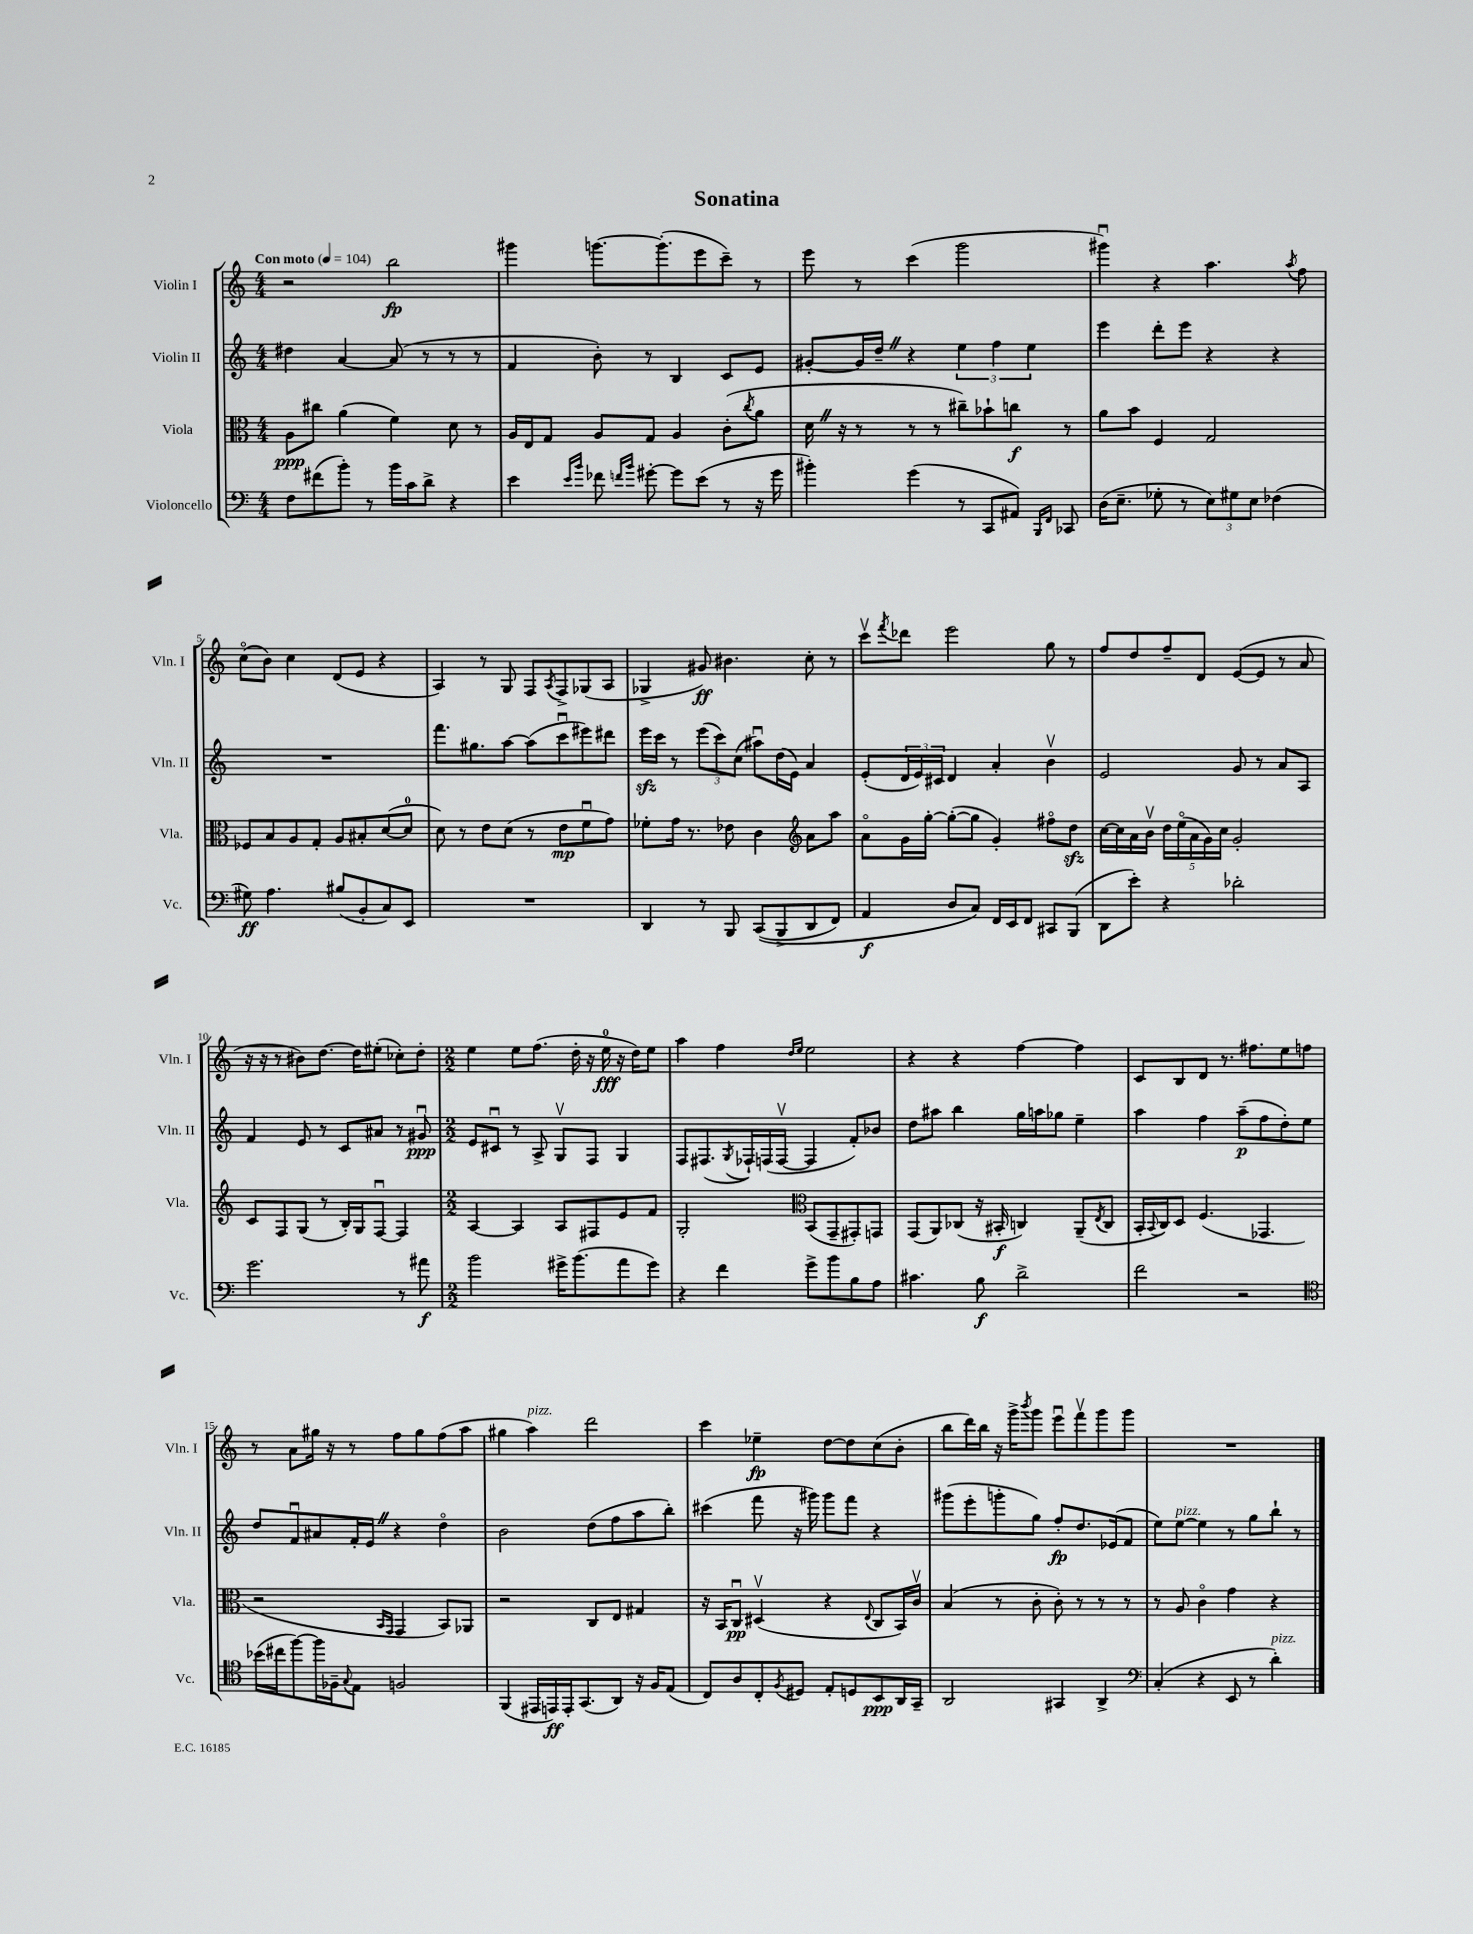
\header { title = "Sonatina" }
<<
\new StaffGroup <<
\new Staff = "s0" \with { instrumentName = "Violin I" shortInstrumentName = "Vln. I" } {
    \clef treble \key c \major \numericTimeSignature \time 4/4 \tempo "Con moto" 4 = 104
    r2 b''2\fp |
    gis'''4 g'''8.~ g'''8.-.( e'''8 c'''8--) r8 |
    e'''8 r8 c'''4( g'''2 |
    gis'''4\downbow) r4 a''4. \acciaccatura { a''8 } f''8 |
    c''8\flageolet( b'8) c''4 d'8( e'8 r4 |
    a4) r8 g8 f8 \acciaccatura { a8 } f8-> ges8( a8 |
    ges4-> gis'8\ff) bis'4. c''8-. r8 |
    c'''8\upbow \acciaccatura { f'''8 } des'''8 e'''2 g''8 r8 |
    f''8 d''8 f''8-- d'8 e'8~( e'8 r8 a'8 |
    r16 r16 r8 bis'8) d''8.~ d''16 eis''8-.( ces''8-.) d''8-. |
    \numericTimeSignature \time 2/2 e''4 e''8 f''8.( d''16-. r16 e''16-0\fff r16 d''16) e''8 |
    a''4 f''4 \grace { d''16 e''16 } e''2 |
    r4 r4 f''4~ f''4 |
    c'8 b8 d'8 r8. fis''8. e''8 f''8 |
    r8 a'8 gis''16 r16 r8 f''8 gis''8 f''8( a''8 |
    gis''4 a''4^\markup { \italic "pizz." }) d'''2 |
    c'''4 ees''4--\fp d''8~ d''8 c''8( b'8-. |
    b''8 d'''16) b''16 r16 g'''16-> \acciaccatura { b'''8 } g'''8 e'''8\downbow f'''8\upbow g'''8 g'''8 |
    R1 \bar "|." |
}
\new Staff = "s1" \with { instrumentName = "Violin II" shortInstrumentName = "Vln. II" } {
    \clef treble \key c \major \numericTimeSignature \time 4/4
    dis''4 a'4~ a'8( r8 r8 r8 |
    f'4 b'8-.) r8 b4 c'8 e'8 |
    gis'8~-. gis'16 d''16-- \once \override BreathingSign.text = \markup { \musicglyph "scripts.caesura.straight" } \breathe r4 \tuplet 3/2 { e''4 f''4 e''4 } |
    e'''4 d'''8-. e'''8 r4 r4 |
    R1 |
    f'''8. gis''8. a''8~ a''8( c'''8\downbow eis'''8) dis'''8 |
    e'''16\sfz c'''16 r8 \tuplet 3/2 { e'''8( c'''8) c''8( } ais''8\downbow) d''16( e'16) a'4 |
    e'8-.( \tuplet 3/2 { d'16 e'16) cis'16 } d'4 a'4-. b'4\upbow |
    e'2 g'8 r8 a'8 a8 |
    f'4 e'8 r8 c'8 ais'8 r8 gis'8\downbow\ppp |
    \numericTimeSignature \time 2/2 e'8 cis'8\downbow r8 a8-> g8\upbow f8 g4 |
    f8 fis8.( \acciaccatura { g8 } fes16-!) f16( f16~\upbow f4 f'8-.) bes'8 |
    d''8 ais''8 b''4 g''16 a''16 ges''8 e''4-- |
    a''4 f''4 a''8--\p( f''8 d''8-.) e''8 |
    d''8 f'8\downbow ais'8 f'16-. e'16 \once \override BreathingSign.text = \markup { \musicglyph "scripts.caesura.straight" } \breathe r4 d''4\flageolet |
    b'2 d''8( f''8 a''8 b''8-.) |
    cis'''4( f'''8 r16 gis'''16) gis'''8 f'''8 r4 |
    gis'''8( e'''8-. g'''8-. g''8) f''8-.\fp d''8. ees'16( f'8 |
    e''8) e''8~^\markup { \italic "pizz." } e''4 r8 g''8 b''8-! r8 \bar "|." |
}
\new Staff = "s2" \with { instrumentName = "Viola" shortInstrumentName = "Vla." } {
    \clef alto \key c \major \numericTimeSignature \time 4/4
    a8\ppp cis''8 a'4( f'4) d'8 r8 |
    a16 e16 g8 a8 g8 a4 c'8-.( \acciaccatura { c''8 } a'8 |
    d'16 \once \override BreathingSign.text = \markup { \musicglyph "scripts.caesura.straight" } \breathe r16 r8 r8 r8 cis''8--) bes'8-! c''8\f r8 |
    a'8 b'8 f4 g2 |
    fes8 b8 a8 g8-. a8 bis8-. d'8~( d'8-0 |
    d'8) r8 e'8 d'8( r8 e'8\mp f'8\downbow g'8) |
    fes'8-. g'16 r8. ees'8 c'4 \clef treble a'8 a''8 |
    a'8\flageolet g'16 g''16~-. g''8~-.( g''8 g'4-.) fis''8\flageolet d''8\sfz |
    c''16~ c''16 a'16 b'16\upbow \tuplet 5/4 { d''16 e''16\flageolet( a'16 g'16) c''16 } g'2-. |
    c'8 f8 g8( r8 b16-.) g16 f8~\downbow f4 |
    \numericTimeSignature \time 2/2 a4~ a4 a8 fis8 e'8 f'8 |
    g2-. \clef alto b,8( g,8-- gis,8-.) g,8 |
    g,8( a,8) ces8( r16 bis,16-.\f c4) a,8--( \acciaccatura { e8 } c8 |
    b,16-. \appoggiatura { b,8 } c16) d8 f4.( ges,4. |
    r2 \grace { b,16 g,16 } g,4 b,8) aes,8 |
    r2 c8 e8 gis4 |
    r16 b,16 c8\downbow\pp dis4\upbow( r4 \appoggiatura { e8 } c8 b,16) c'16\upbow |
    b4( r8 c'8-. c'8-.) r8 r8 r8 |
    r8 a8 c'4\flageolet g'4 r4 \bar "|." |
}
\new Staff = "s3" \with { instrumentName = "Violoncello" shortInstrumentName = "Vc." } {
    \clef bass \key c \major \numericTimeSignature \time 4/4
    f8 fis'8( b'8-.) r8 b'16 c'16 d'8-> r4 |
    e'4 \grace { e'16 b'16 } fes'8 \grace { f'16 b'16 } gis'8~-. gis'8 e'8( r8 r16 gis'16 |
    bis'4-.) g'4( r8 c,8 ais,8) \grace { b,,16 f,16 } ces,8 |
    d16( e8.-- ges8-. r8 \tuplet 3/2 { e8) gis8 e8 } fes4( |
    gis8\ff) a4. bis8( b,8-. c8) e,8 |
    R1 |
    d,4 r8 b,,8 c,8(\( b,,8-> d,8 f,8) |
    a,4\f d8 c8\) f,16 e,16 f,8 cis,8 b,,8( |
    d,8 e'8-.) r4 des'2-. |
    g'2. r8 ais'8\f |
    \numericTimeSignature \time 2/2 b'2 gis'16-> b'8.( a'8 gis'8) |
    r4 f'4 g'8-> b'8 b8 a8 |
    cis'4. b8\f d'2-> |
    f'2 r2 |
    \clef tenor bes'16( cis''16 f''8~) f''16 fes16-- \appoggiatura { g8 } e8 f2 |
    f,4( eis,16 e,16\ff) e,16-. g,8.( a,8) r16 f16 e8( |
    c8) a8 c8-. \acciaccatura { f8 } dis8 e8-. d8 b,8\ppp a,16 g,16-- |
    a,2 gis,4 a,4-> |
    \clef bass c4-.( r4 e,8 r8 d'4-.^\markup { \italic "pizz." }) \bar "|." |
}
>>
>>
